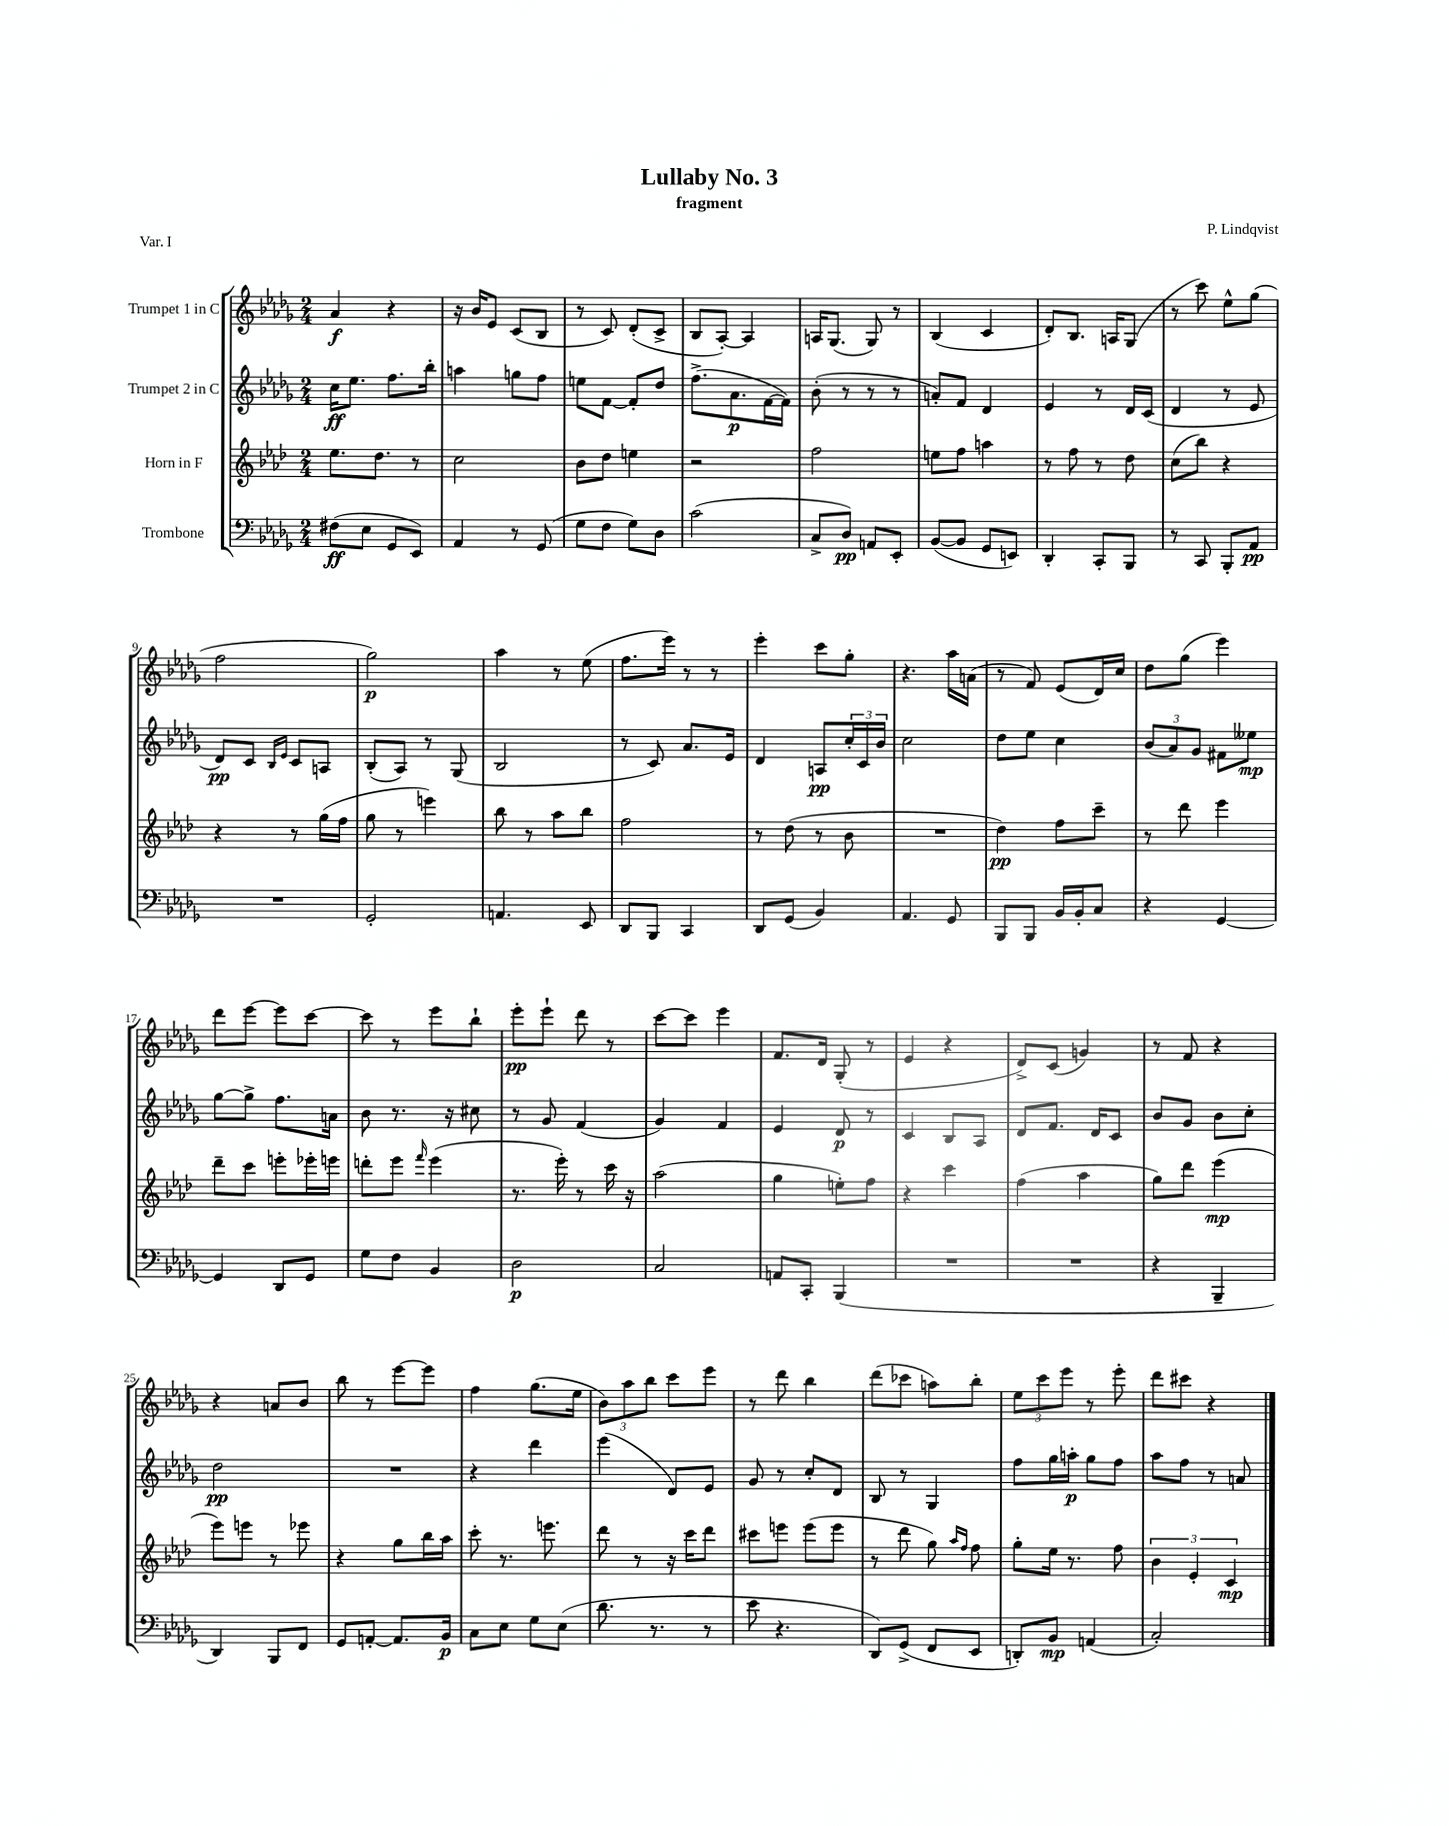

**kern	**dynam	**kern	**dynam	**kern	**dynam	**kern	**dynam
*part4	*part4	*part3	*part3	*part2	*part2	*part1	*part1
*staff4	*staff4	*staff3	*staff3	*staff2	*staff2	*staff1	*staff1
*I"Trombone	*	*I"Horn in F	*	*I"Trumpet 2 in C	*	*I"Trumpet 1 in C	*
*clefF4	*	*clefG2	*	*clefG2	*	*clefG2	*
*k[b-e-a-d-g-]	*	*k[b-e-a-d-]	*	*k[b-e-a-d-g-]	*	*k[b-e-a-d-g-]	*
*M2/4	*	*M2/4	*	*M2/4	*	*M2/4	*
=1	=1	=1	=1	=1	=1	=1	=1
(8F#X\L	ff	8.ee-\L	.	16cc\KL	ff	4a-/	f
.	.	.	.	8.ee-\J	.	.	.
8E-\J	.	.	.	.	.	.	.
.	.	8.dd-\J	.	.	.	.	.
8GG-/L	.	.	.	8.ff\L	.	4r	.
8EE-/J)	.	8r	.	.	.	.	.
.	.	.	.	16bb-'\Jk	.	.	.
=2	=2	=2	=2	=2	=2	=2	=2
4AA-/	.	2cc\	.	4aan\	.	16r	.
.	.	.	.	.	.	16b-/KL	.
.	.	.	.	.	.	8e-/J	.
8r	.	.	.	8ggn\L	.	(8c/L	.
(8GG-/	.	.	.	8ff\J	.	8B-/J	.
=3	=3	=3	=3	=3	=3	=3	=3
8G-\L	.	8b-\L	.	8een\L	.	8r	.
8F\J	.	8dd-\J	.	[8f\J	.	8c/)	.
8G-\L)	.	4een\	.	8f'/L]	.	(8d-'/L	.
8D-\J	.	.	.	8dd-/J	.	8c^/J	.
=4	=4	=4	=4	=4	=4	=4	=4
(2c\	.	2r	.	(8.ff^\L	.	8B-/L	.
.	.	.	.	.	.	[8A-'/J)	.
.	.	.	.	8.a-\	p	.	.
.	.	.	.	.	.	4A-/]	.
.	.	.	.	[16f\L	.	.	.
.	.	.	.	16f\JJ])	.	.	.
=5	=5	=5	=5	=5	=5	=5	=5
8C^/L	.	2ff\	.	(8b-'\	.	16An/KL	.
.	.	.	.	.	.	(8.G-/J	.
8D-/J)	pp	.	.	8r	.	.	.
8AAn/L	.	.	.	8r	.	8G-/)	.
8EE-'/J	.	.	.	8r	.	8r	.
=6	=6	=6	=6	=6	=6	=6	=6
([8BB-/L	.	8een\L	.	8an'/L)	.	(4B-/	.
8BB-/J]	.	8ff\J	.	8f/J	.	.	.
8GG-/L	.	4aan\	.	4d-/	.	4c/	.
8EEn/J)	.	.	.	.	.	.	.
=7	=7	=7	=7	=7	=7	=7	=7
4DD-'/	.	8r	.	4e-/	.	8d-'/L)	.
.	.	8ff\	.	.	.	8.B-/J	.
8CC'/L	.	8r	.	8r	.	.	.
.	.	.	.	.	.	16An/KL	.
8BBB-/J	.	8dd-\	.	16d-/LL	.	(8G-/J	.
.	.	.	.	(16c/JJ	.	.	.
=8	=8	=8	=8	=8	=8	=8	=8
8r	.	(8cc\L	.	4d-/	.	8r	.
8CC/	.	8bb-\J)	.	.	.	8ccc\)	.
8BBB-'/L	.	4r	.	8r	.	8ee-^^\L	.
8AA-/J	pp	.	.	8e-/	.	(8gg-\J	.
!!LO:LB:g=z
=9	=9	=9	=9	=9	=9	=9	=9
2r	.	4r	.	8d-/L)	pp	2ff\	.
.	.	.	.	8c/J	.	.	.
.	.	.	.	16qqB-/LL	.	.	.
.	.	.	.	16qqe-/JJ	.	.	.
.	.	8r	.	8c/L	.	.	.
.	.	(16gg\LL	.	8An/J	.	.	.
.	.	16ff\JJ	.	.	.	.	.
=10	=10	=10	=10	=10	=10	=10	=10
2GG-'/	.	8gg\	.	(8B-'/L	.	2gg-\)	p
.	.	8r	.	8A-/J)	.	.	.
.	.	4eeen\)	.	8r	.	.	.
.	.	.	.	(8G-/	.	.	.
=11	=11	=11	=11	=11	=11	=11	=11
4.AAn/	.	8bb-\	.	2B-/	.	4aa-\	.
.	.	8r	.	.	.	.	.
.	.	8aa-\L	.	.	.	8r	.
8EE-/	.	8bb-\J	.	.	.	(8ee-\	.
=12	=12	=12	=12	=12	=12	=12	=12
8DD-/L	.	2ff\	.	8r	.	8.ff\L	.
8BBB-/J	.	.	.	8c/)	.	.	.
.	.	.	.	.	.	16eee-\Jk)	.
4CC/	.	.	.	8.a-/L	.	8r	.
.	.	.	.	.	.	8r	.
.	.	.	.	16e-/Jk	.	.	.
=13	=13	=13	=13	=13	=13	=13	=13
8DD-/L	.	8r	.	4d-/	.	4eee-'\	.
(8GG-/J	.	(8dd-\	.	.	.	.	.
4BB-/)	.	8r	.	8An/L	pp	8ccc\L	.
.	.	8b-\	.	24cc'/L	.	8gg-'\J	.
.	.	.	.	24c/	.	.	.
.	.	.	.	24b-/JJ	.	.	.
=14	=14	=14	=14	=14	=14	=14	=14
4.AA-/	.	2r	.	2cc\	.	4.r	.
8GG-/	.	.	.	.	.	16aa-\LL	.
.	.	.	.	.	.	(16an\JJ	.
=15	=15	=15	=15	=15	=15	=15	=15
8BBB-/L	.	4dd-\)	pp	8dd-\L	.	8r	.
8BBB-/J	.	.	.	8ee-\J	.	8f/)	.
16BB-/LL	.	8ff\L	.	4cc\	.	(8e-/L	.
16BB-'/J	.	.	.	.	.	.	.
8C/J	.	8ccc~\J	.	.	.	16d-/L)	.
.	.	.	.	.	.	16cc/JJ	.
=16	=16	=16	=16	=16	=16	=16	=16
4r	.	8r	.	(12b-/L	.	8dd-\L	.
.	.	.	.	12a-/)	.	.	.
.	.	8ddd-\	.	.	.	(8gg-\J	.
.	.	.	.	12g-/J	.	.	.
[4GG-/	.	4eee-\	.	8f#X\L	.	4eee-\)	.
.	.	.	.	8ee--X\J	mp	.	.
!!LO:LB:g=z
=17	=17	=17	=17	=17	=17	=17	=17
4GG-/]	.	8ddd-~\L	.	[8gg-\L	.	8ddd-\L	.
.	.	8ccc\J	.	8gg-^\J]	.	[8eee-\J	.
8DD-/L	.	8eeen'\L	.	8.ff\L	.	8eee-\L]	.
8GG-/J	.	16eee-X'\L	.	.	.	[8ccc\J	.
.	.	16eeen\JJ	.	16an\Jk	.	.	.
=18	=18	=18	=18	=18	=18	=18	=18
8G-\L	.	8dddn'\L	.	8b-\	.	8ccc\]	.
8F\J	.	8eee-\J	.	8.r	.	8r	.
.	.	16qqfff/	.	.	.	.	.
4BB-/	.	(4eee-\	.	.	.	8eee-\L	.
.	.	.	.	16r	.	.	.
.	.	.	.	8cc#X\	.	8bb-`\J	.
=19	=19	=19	=19	=19	=19	=19	=19
2D-\	p	8.r	.	8r	.	8eee-'\L	pp
.	.	.	.	8g-/	.	8eee-`\J	.
.	.	16eee-'\)	.	.	.	.	.
.	.	8r	.	(4f/	.	8ddd-\	.
.	.	16ccc\	.	.	.	8r	.
.	.	16r	.	.	.	.	.
=20	=20	=20	=20	=20	=20	=20	=20
2C/	.	(2aa-\	.	4g-/)	.	[8ccc\L	.
.	.	.	.	.	.	8ccc\J]	.
.	.	.	.	4f/	.	4eee-\	.
=21	=21	=21	=21	=21	=21	=21	=21
8AAn/L	.	4gg\	.	4e-/	.	8.f/L	.
8CC'/J	.	.	.	.	.	.	.
.	.	.	.	.	.	16d-/Jk	.
(4BBB-/	.	8een'\L)	.	8d-/	p	(8G-'/	.
.	.	8ff\J	.	8r	.	8r	.
=22	=22	=22	=22	=22	=22	=22	=22
2r	.	4r	.	4c/	.	4e-/	.
.	.	4ccc\	.	8B-/L	.	4r	.
.	.	.	.	8A-/J	.	.	.
=23	=23	=23	=23	=23	=23	=23	=23
2r	.	(4ff\	.	8d-/L	.	8d-^/L)	.
.	.	.	.	8.f/J	.	(8c/J	.
.	.	4aa-\	.	.	.	4gn/)	.
.	.	.	.	16d-/KL	.	.	.
.	.	.	.	8c/J	.	.	.
=24	=24	=24	=24	=24	=24	=24	=24
4r	.	8gg\L)	.	8b-/L	.	8r	.
.	.	8ddd-\J	.	8g-/J	.	8f/	.
4BBB-~/	.	(4eee-\	mp	8b-\L	.	4r	.
.	.	.	.	8cc'\J	.	.	.
!!LO:LB:g=z
=25	=25	=25	=25	=25	=25	=25	=25
4DD-/)	.	8eee-\L)	.	2dd-\	pp	4r	.
.	.	8eeen\J	.	.	.	.	.
8BBB-/L	.	8r	.	.	.	8an/L	.
8FF/J	.	8eee-X\	.	.	.	8b-/J	.
=26	=26	=26	=26	=26	=26	=26	=26
8GG-/L	.	4r	.	2r	.	8bb-\	.
[8AAn'/J	.	.	.	.	.	8r	.
8.AA/L]	.	8gg\L	.	.	.	[8eee-\L	.
.	.	16bb-\L	.	.	.	8eee-\J]	.
16BB-/Jk	p	16aa-\JJ	.	.	.	.	.
=27	=27	=27	=27	=27	=27	=27	=27
8C\L	.	8ccc'\	.	4r	.	4ff\	.
8E-\J	.	8.r	.	.	.	.	.
8G-\L	.	.	.	4ddd-\	.	(8.gg-\L	.
.	.	8.eeen\	.	.	.	.	.
(8E-\J	.	.	.	.	.	.	.
.	.	.	.	.	.	16ee-\Jk	.
=28	=28	=28	=28	=28	=28	=28	=28
8.d-\	.	8ddd-\	.	(4eee-\	.	12b-\L)	.
.	.	.	.	.	.	12aa-\	.
.	.	8r	.	.	.	.	.
.	.	.	.	.	.	12bb-\J	.
8.r	.	.	.	.	.	.	.
.	.	16r	.	8d-/L)	.	8ccc\L	.
.	.	16ccc\KL	.	.	.	.	.
8r	.	8ddd-\J	.	8e-/J	.	8eee-\J	.
=29	=29	=29	=29	=29	=29	=29	=29
8e-\	.	8ccc#X\L	.	8g-/	.	8r	.
4.r	.	8eeen\J	.	8r	.	8ddd-\	.
.	.	(8eee\L	.	8cc'/L	.	4bb-\	.
.	.	8eee\J	.	8d-/J	.	.	.
=30	=30	=30	=30	=30	=30	=30	=30
8DD-/L)	.	8r	.	8B-/	.	(8ddd-\L	.
(8GG-^/J	.	8ddd-\	.	8r	.	8ccc-X\J	.
8FF/L	.	8gg\)	.	4G-/	.	8aan\L)	.
.	.	16qqaa-/LL	.	.	.	.	.
.	.	16qqff/JJ	.	.	.	.	.
8EE-/J	.	8ff\	.	.	.	8bb-'\J	.
=31	=31	=31	=31	=31	=31	=31	=31
8DDn'/L)	.	8gg'\L	.	8ff\L	.	12ee-\L	.
.	.	.	.	.	.	12ccc\	.
8BB-/J	mp	16ee-\Jk	.	16gg-\L	.	.	.
.	.	.	.	.	.	12eee-\J	.
.	.	8.r	.	16aan'\JJ	p	.	.
(4AAn/	.	.	.	8gg-\L	.	8r	.
.	.	8ff\	.	8ff\J	.	8eee-'\	.
=32	=32	=32	=32	=32	=32	=32	=32
2C'/)	.	6b-\	.	8aa-\L	.	8ddd-\L	.
.	.	.	.	8ff\J	.	8ccc#X\J	.
.	.	6e-'/	.	.	.	.	.
.	.	.	.	8r	.	4r	.
.	.	6c/	mp	.	.	.	.
.	.	.	.	8an/	.	.	.
==	==	==	==	==	==	==	==
*-	*-	*-	*-	*-	*-	*-	*-
